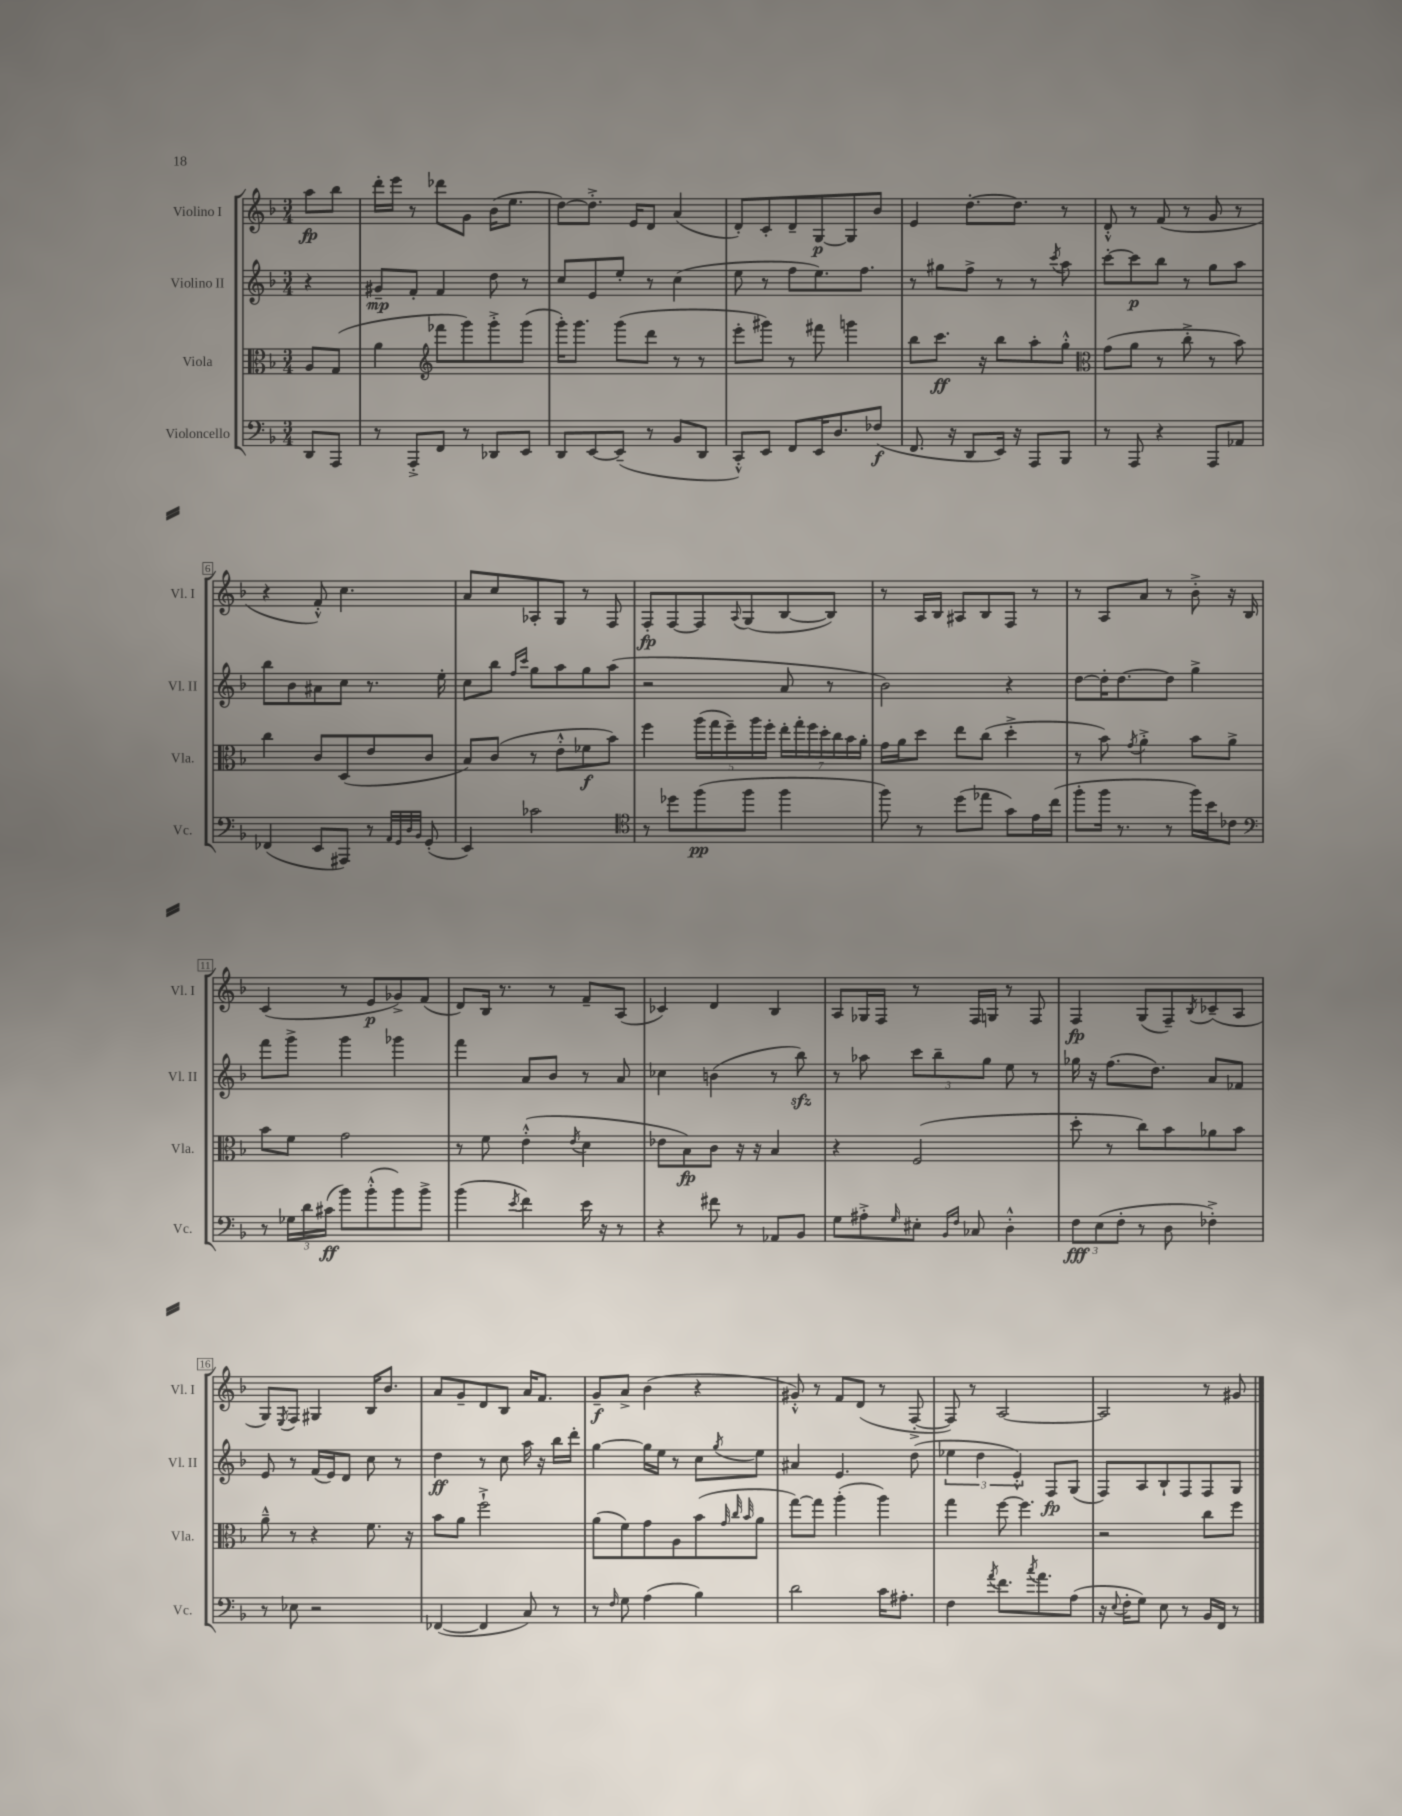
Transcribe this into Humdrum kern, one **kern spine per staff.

**kern	**kern	**kern	**kern
*staff4	*staff3	*staff2	*staff1
*clefF4	*clefC3	*clefG2	*clefG2
*k[b-]	*k[b-]	*k[b-]	*k[b-]
*M3/4	*M3/4	*M3/4	*M3/4
8DD/L	8A/L	4r	8aa\L
8AAA/J	(8G/J	.	8bb-\J
=	=	=	=
8r	4a\	8g#~/L	16ddd'\LL
.	.	.	16eee\JJ
8AAA'^/L	.	8f'/J	8r
*	*clefG2	*	*
8FF/J	8fff-\L	4f/	8ddd-\L
8r	8ggg\)	.	8g\J
8DD-/L	8ggg'^\	8dd\	(16b-\LK
.	.	.	8.ee\J
8EE/J	(8ggg\J	8r	.
=	=	=	=
8DD/L	16ggg'\LK)	8cc/L	[8dd\L)
.	8.ggg\J	.	.
[8EE/	.	8e/	8.dd'^\]J
(8EE~/]J	(8ggg\L	8ee'/J	.
.	.	.	16e/LK
8r	8ddd\J	8r	8d/J
8BB-/L	8r	(4cc\	(4a/
8DD/J	8r	.	.
=	=	=	=
8CC'^^/L)	8eee'\L	8ee\	8d'/L)
8EE/J	8ggg#\J)	8r	8c'/
8FF/L	8r	8ff\L	8d~/
16EE/K	8fff#\	8.ee\)	[8G/
8.D/	.	.	.
.	4ggg\	.	8G/]
.	.	8.ff\J	.
(8F-/J	.	.	8b-/J
=	=	=	=
8.FF/	8bb-\L	8r	4e/
.	8.ccc\J	8gg#\L	.
16r	.	.	.
8DD/L	.	8ff^\J	[8.dd'\L
.	16r	.	.
16EE/Jk)	8bb-\L	8r	.
16r	.	.	8.dd\]J
8AAA/L	8aa'\	8r	.
.	.	8qccc/	.
8BBB-/J	8gg'^^\J	8aa\	8r
=	=	=	=
*	*clefC3	*	*
8r	(8g\L	[8ccc'\L	8d'^^/
8AAA/	8a\J	8ccc\]	8r
4r	8r	8bb-\J	(8f/
.	8cc'^\	8r	8r
8AAA/L	8r	8gg\L	8g/
8AA-/J	8b-\)	8aa\J	8r
=	=	=	=
(4FF-/	4cc\	8bb-\L	4r
.	.	8b-\	.
8EE/L	8c/L	8a#\	8f'^^/)
8AAA#/J)	(8D/	8cc\J	4.cc\
8r	8e/	8.r	.
32qqAA/LLL	.	.	.
32qqGG/	.	.	.
32qqD/	.	.	.
32qqBB-/JJJ	.	.	.
(8GG'/	8c/J	.	.
.	.	16ee'\	.
=	=	=	=
4EE/)	8B-/L)	8cc\L	8a/L
.	(8c/J	8bb-\J	8cc/
.	.	16qqff/LL	.
.	.	16qqccc/JJ	.
2c-\	8r	8gg\L	8A-'/
.	8e'^^\L	8aa\	8G/J
.	8f-\	8gg\	8r
.	8b-\J)	(8aa\J	8F/
=	=	=	=
*clefC4	*	*	*
8r	4ff\	2r	8F'/L
8dd-\L	.	.	[8F/
(8ff\	(20aa\LL	.	8F/]
.	20gg\	.	.
.	20ff~\)	.	.
.	.	.	8qqA/
8ff\J	.	.	(8G/
.	20aa\	.	.
.	20ff'\JJ	.	.
4ff\	28ee'\LL	8a/	[8B-/
.	28gg'\	.	.
.	28ff\	.	.
.	28dd'\	.	.
.	.	8r	8B-/]J)
.	28cc\	.	.
.	28b-\	.	.
.	28a'\JJ	.	.
=	=	=	=
8ff\)	16g\LL	2b-\)	8r
.	16a\J	.	.
8r	8dd\J	.	16A/LL
.	.	.	16B-/JJ
(8dd\L	8ee\L	.	8A#/L
8ee-\J	(8cc\J	.	8B-/
8g\L)	4dd'^\	4r	8F/J
16e\L	.	.	8r
(16cc\JJ	.	.	.
=	=	=	=
8ff'\L	8r	[8dd\L	8r
16ff\Jk	8b-\)	16dd'\]K	8A/L
8.r	.	[8.dd\	.
.	8qg/	.	.
.	4a'^\	.	8a/J
8r	.	8dd\]J	8r
16ff\LL)	8b-\L	4gg^\	8b-'^\
16b-\J	.	.	.
8c-\J	8a^\J	.	16r
.	.	.	16B-/
=	=	=	=
*clefF4	*	*	*
8r	8b-\L	8fff\L	(4c/
24G-\LL	8f\J	8ggg^\J	.
24d\	.	.	.
(24c#\JJ	.	.	.
8b-\L)	2g\	4ggg\	8r
(8b-'^^\	.	.	8e/L
8b-\)	.	4ggg-\	8g-^/)
8b-^\J	.	.	(8f/J
=	=	=	=
(4b-\	8r	4fff\	8d/L)
.	8f\	.	16B-/Jk
.	.	.	8.r
8qe/	.	.	.
4f\)	(4e'^^\	8a/L	.
.	.	8b-/J	8r
.	8qe/	.	.
16e\	4d\	8r	8f~/L
16r	.	.	.
8r	.	8a/	(8A/J
=	=	=	=
4r	8e-\L	4cc-\	4c-/)
.	8B-\)	.	.
8f#\	8c\J	(4b\	4d/
8r	16r	.	.
.	16r	.	.
8AA-/L	4B-/	8r	4B-/
8BB-/J	.	8bb-\)	.
=	=	=	=
8G\L	4r	8r	8A/L
8A#'^\	.	8aa-\	16G-/L
.	.	.	16F/JJ
16qqG/	.	.	.
8E#'\J	(2F/	12ccc\L	8r
.	.	12bb-~\	.
16qqBB-/LL	.	.	.
16qqF/JJ	.	.	.
8C-/	.	.	16F/LL
.	.	12gg\J	.
.	.	.	16G/JJ
4D'^^\	.	8ee\	8r
.	.	8r	8F/
=	=	=	=
12F\L	8dd'\	16gg-\	4F/
.	.	16r	.
(12E\	.	.	.
.	8r	(8.ff\L	.
12F'\J	.	.	.
8r	8cc\L)	.	(8G/L
.	.	8.dd\J)	.
8D\	8b-\	.	8F~/)
.	.	.	8qB-/
4F-'^\)	8a-\	8a/L	(8c-~/
.	8b-\J	8f-/J	8A/J
=	=	=	=
8r	8a~^^\	8e/	8G/L)
.	.	.	8qE/
8E-\	8r	8r	8F/J
2r	4r	(16f/LL	4G#/
.	.	16e/J)	.
.	.	8d/J	.
.	8.f\	8cc\	16B-/LK
.	.	.	8.b-/J
.	.	8r	.
.	16r	.	.
=	=	=	=
([4FF-/	8b-\L	4dd\	8a/L
.	8a\J	.	8g~/
4FF-/]	2ff`^\	8r	8d/
.	.	8cc\	8B-/J
8C/)	.	16aa\	16a/LK
.	.	16r	8.f/J
8r	.	16bb-\LL	.
.	.	16ddd'\JJ	.
=	=	=	=
8r	(8a\L	[4gg\	8g~/L
16qqF/	.	.	.
8G\	8f\)	.	8a^/J
(4A\	8g\	16gg\]LL	(4b-\
.	.	16ee\JJ	.
.	8A\	8r	.
4B-\)	(8b-\	8cc\L	4r
.	32qqg/	.	.
.	32qqcc/	.	.
.	32qqb-/	8qgg/	.
.	8a\J	8ee\J	.
=	=	=	=
2d\	[8gg\L)	4a#/	8g#'^^/)
.	8gg\]J	.	8r
.	(4aa'\	4.e/	8f/L
.	.	.	(8d/J
16c\LK	4aa\)	.	8r
8.A#'\J	.	.	.
.	.	(8dd\	[8F'^/
=	=	=	=
4F\	4gg\	6ee-\	8F/])
.	.	.	8r
.	.	6dd\	.
8qa/	.	.	.
8.f\L	[8ff\	.	[2A/
.	.	6e'^^/)	.
.	4.ff\]	.	.
8qcc/	.	.	.
8.a\	.	.	.
.	.	8F/L	.
(8A\J	.	(8G/J	.
=	=	=	=
16r	2r	8F/L)	2A/]
8qqE/	.	.	.
16F'\LK	.	.	.
8G\J)	.	8A/	.
8E\	.	8B-`/	.
8r	.	8F/	.
16BB-/LL	8cc\L	8F/	8r
16FF/JJ	.	.	.
8r	8ff\J	8G/J	8g#/
==	==	==	==
*-	*-	*-	*-
